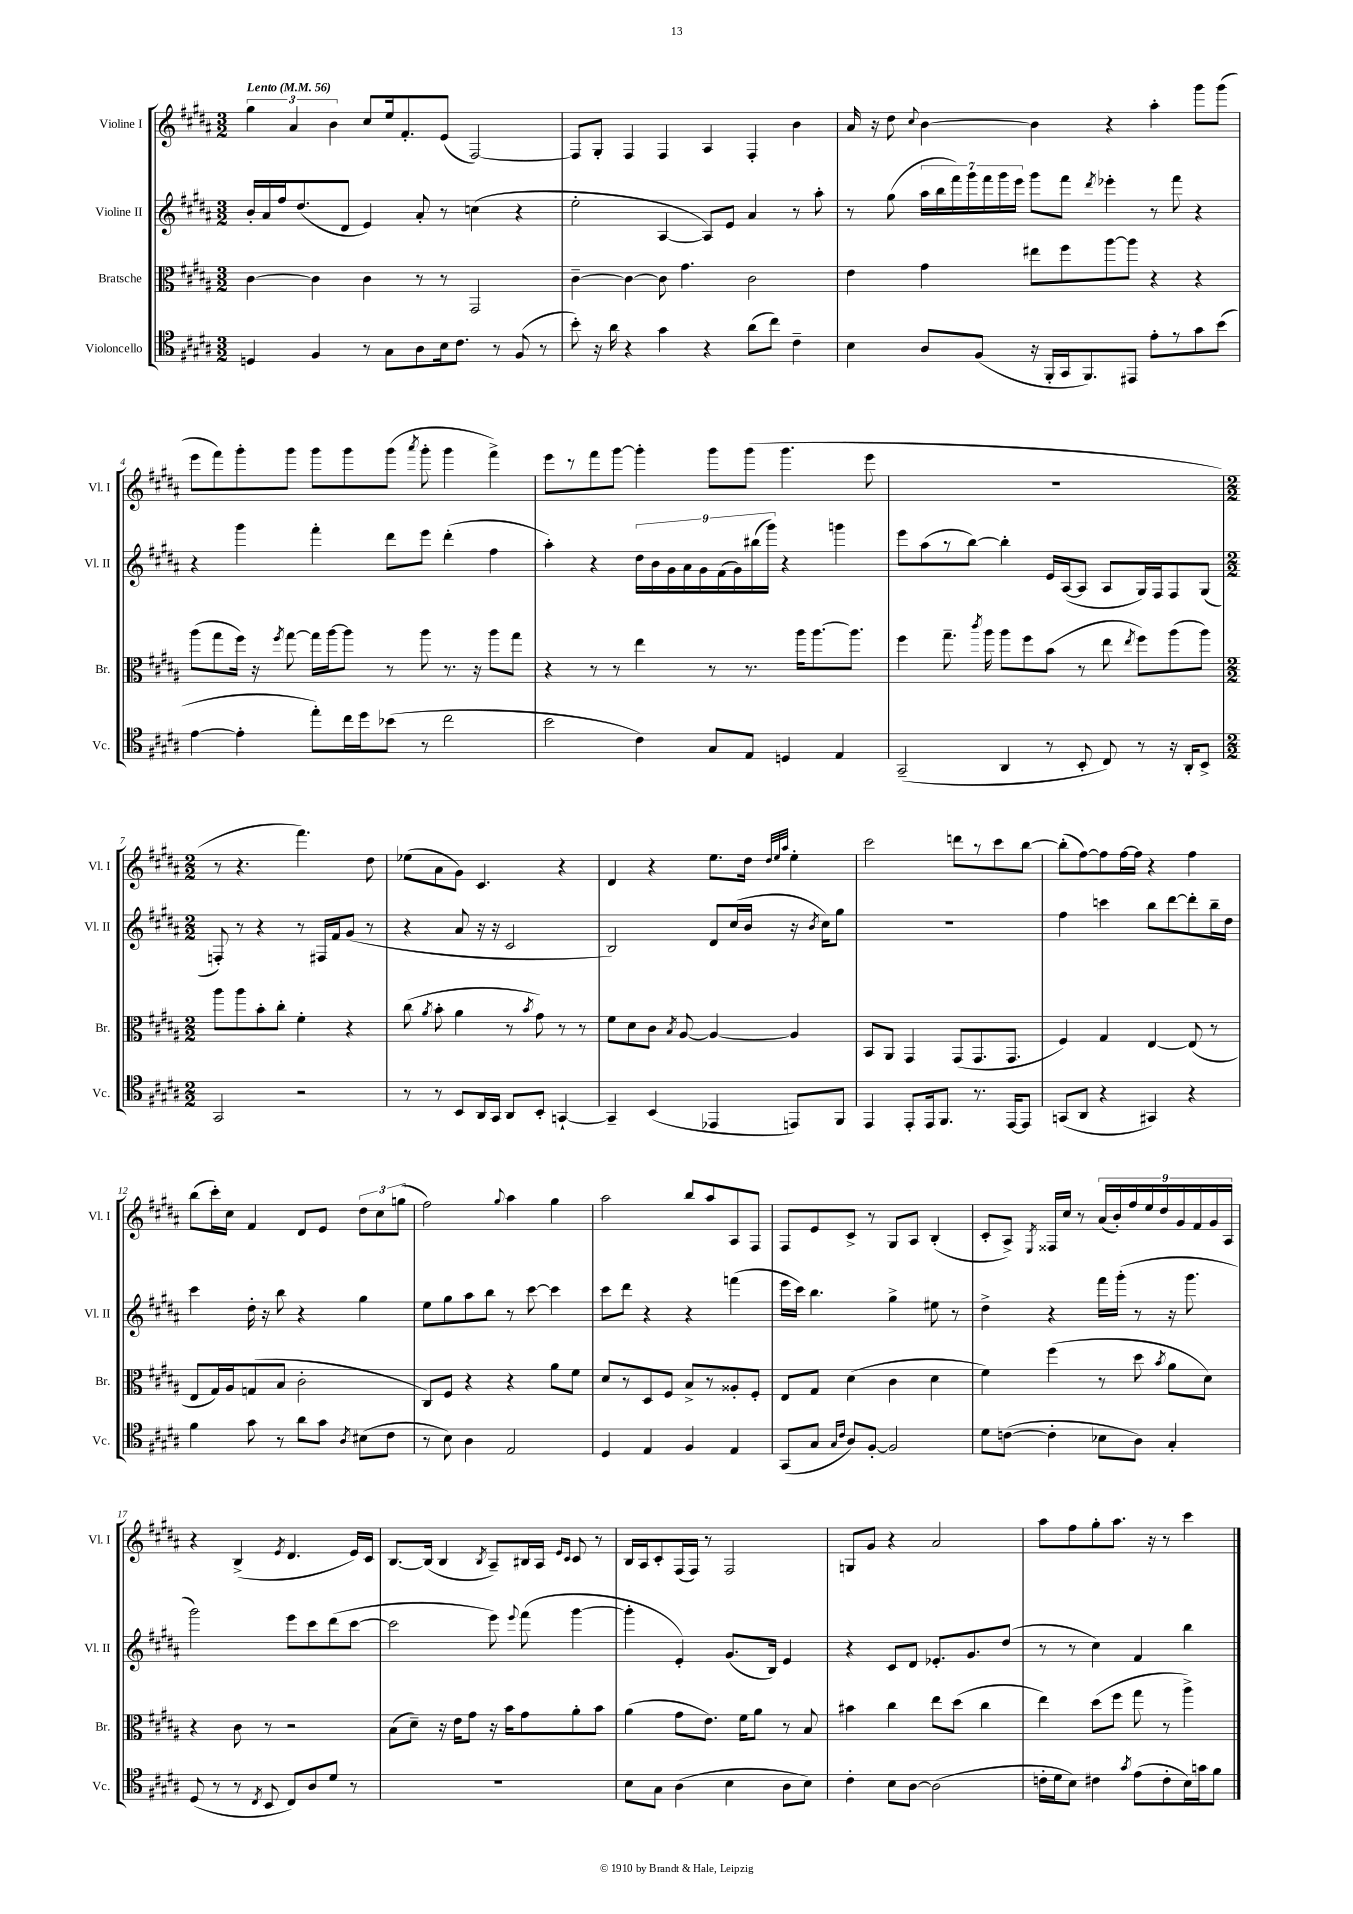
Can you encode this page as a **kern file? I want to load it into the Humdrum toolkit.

**kern	**kern	**kern	**kern
*staff4	*staff3	*staff2	*staff1
*clefC4	*clefC3	*clefG2	*clefG2
*k[f#c#g#d#a#]	*k[f#c#g#d#a#]	*k[f#c#g#d#a#]	*k[f#c#g#d#a#]
*M3/2	*M3/2	*M3/2	*M3/2
*MM56	*MM56	*MM56	*MM56
4D/	[4c#\	16b'/LL	6gg#\
.	.	16a#/	.
.	.	16ff#/J	.
.	.	.	6a#/
.	.	(8.dd#/	.
4F#/	4c#\]	.	.
.	.	.	6b\
.	.	8d#/J	.
8r	4c#\	4e/)	8cc#/L
8G#\L	.	.	16ee/k
.	.	.	8.f#'/
8A#\	8r	8a#'/	.
16B\k	8r	8r	(8e/J
8.c#\J	.	.	.
.	2GG#/	(4cc\	[2F#/)
8r	.	.	.
(8F#/	.	4r	.
8r	.	.	.
=	=	=	=
8b'\)	[4c#~\	2ee'\	8F#/]L
16r	.	.	8G#'/J
16a#\	.	.	.
4r	4c#\_	.	4F#/
4g#\	8c#\]	[4A#/	4F#/
.	4.g#\	.	.
4r	.	8A#/]L)	4A#/
.	.	8e/J	.
(8a#\L	2c#\	4a#/	4F#'/
8cc#\J)	.	.	.
4c#~\	.	8r	4b\
.	.	8aa#'\	.
=	=	=	=
4B\	4e\	8r	16a#/
.	.	.	16r
.	.	(8gg#\	8dd#\
.	.	.	8qqcc#/
8A#/L	4g#\	28aa#\LL	[4b\
.	.	28bb\	.
.	.	28fff#\)	.
.	.	28ggg#\	.
(8F#/J	.	.	.
.	.	28fff#\	.
.	.	28ggg#\	.
.	.	28eee\JJ	.
16r	8ee#\L	8ggg#\L	4b\]
16FF#'/LL	.	.	.
16GG#/J	8ff#\	8fff#\J	.
8.FF#/)	.	.	.
.	.	8qddd#/	.
.	[8aa#\	4eee-'\	4r
8EE#/J	8aa#\]J	.	.
8e'\L	4r	8r	4aa#'\
8r	.	8fff#\	.
8g#\	4r	4r	8ggg#\L
(8b\J	.	.	(8ggg#\J
=	=	=	=
[4e\	(8aa#\L	4r	8eee\L
.	8gg#\	.	8fff#\)
4e'\]	16ff#\Jk)	4ggg#\	8ggg#'\
.	16r	.	.
.	8qff#/	.	.
.	[8gg#\	.	8ggg#\J
8ee'\L)	16gg#\]LL	4fff#'\	8ggg#\L
.	[16aa#\J	.	.
16cc#\L	8aa#\]J	.	8ggg#\
16dd#\J	.	.	.
(8b-\J	8r	8ddd#\L	(8ggg#\J
.	.	.	8qaaa#/
8r	8aa#\	8eee\J	8ggg#'\
2cc#\	8.r	(4ddd#'\	4ggg#\
.	16r	.	.
.	8aa#\L	4ff#\	4fff#^\)
.	8gg#\J	.	.
=	=	=	=
2b\	4r	4aa#'\)	8eee\L
.	.	.	8r
.	8r	4r	8fff#\
.	8r	.	[8ggg#\J
4c#\)	4ee\	18dd#\LL	4ggg#'\]
.	.	18b\	.
.	.	18g#\	.
.	.	18a#\	.
.	.	18g#\	.
8G#/L	8r	.	8ggg#\L
.	.	(18f#\	.
.	.	18g#\)	.
8E/J	8.r	.	(8ggg#\J
.	.	(18bb#\	.
.	.	18ggg#\JJ)	.
4D/	.	4r	4.ggg#\
.	16aa#\LK	.	.
.	[8.aa#\	.	.
4E/	.	4ggg\	.
.	8.aa#\]J	.	.
.	.	.	8eee\
=	=	=	=
(2GG#~/	4ff#\	8eee\L	1.r
.	.	(8aa#\	.
.	8.gg#~\	8r	.
.	.	[8bb\J)	.
.	8qccc#/	.	.
.	16aa#\	.	.
4AA#/	8aa#\L	4bb'\]	.
.	8ff#\	.	.
8r	(8b\J	16e/LL	.
.	.	([16A#/J	.
8BB'/	8r	8A#/]J	.
8C#/)	8ee\	8A#/L	.
.	8qee/	.	.
8r	8ff#\L)	16G#/L)	.
.	.	16F#/J	.
16r	(8aa#\	8F#/	.
16AA#'/LK	.	.	.
8BB^/J	8aa#\J)	(8G#/J	.
=	=	=	=
*M2/2	*M2/2	*M2/2	*M2/2
2GG#/	8aa#\L	8F'/)	8r
.	8aa#\	8r	4.r
.	8b'\	4r	.
.	8cc#'\J	.	.
2r	4f#'\	8r	4.fff#\)
.	.	16F#/LL	.
.	.	16f#/J	.
.	4r	(8g#/J	.
.	.	8r	8dd#\
=	=	=	=
8r	(8cc#\	4r	(8ee-\L
.	8qa#/	.	.
8r	8b'\	.	8a#\
8BB/L	4a#\	8a#/	8g#\J)
16AA#/L	.	16r	4.c#/
16GG#/JJ	.	16r	.
8AA#/L	8r	2c#/	.
.	8qb/	.	.
8BB'/J	8g#\)	.	.
[4GG`/	8r	.	4r
.	8r	.	.
=	=	=	=
4GG~/]	8f#\L	2B/)	4d#/
.	8d#\	.	.
(4BB/	8c#\J	.	4r
.	8qB/	.	.
.	[8A#/	.	.
4EE-/	4A#/_	8d#/L	8.ee\L
.	.	(16cc#/L	.
.	.	16b/JJ	16dd#\Jk
.	.	.	32qqdd#/LLL
.	.	.	32qqee/
.	.	.	32qqaa#/JJJ
8EE/L)	4A#/]	16r	4ee'\
.	.	8qb/	.
.	.	16cc#\LK)	.
8FF#/J	.	8gg#\J	.
=	=	=	=
4EE/	8BB/L	1r	2ccc#\
.	8AA#/J	.	.
8EE'/L	4GG#/	.	.
16EE/k	.	.	.
8.FF#/J	.	.	.
.	(8GG#/L	.	8ddd\L
8.r	8.GG#/	.	8r
.	.	.	8ccc#\
[16EE/LK	8.GG#/J	.	.
8EE/]J	.	.	[8bb\J
=	=	=	=
(8GG/L	4F#/)	4ff#\	(8bb'\]L
8AA#/J	.	.	[8ff#\)
4r	4G#/	4ccc\	8ff#\]
.	.	.	[16ff#\L
.	.	.	16ff#\]JJ
4GG#/)	[4E/	8bb\L	4r
.	.	[8ddd#\	.
4r	(8E/]	8ddd#'\]	4ff#\
.	8r	16bb~\L	.
.	.	16dd#\JJ	.
=	=	=	=
4f#\	8E/L	4ccc#\	(8bb\L
.	16G#/L)	.	16ccc#'\L)
.	16A#/J	.	16cc#\JJ
8g#\	(8G/	16dd#'\	4f#/
.	.	16r	.
8r	8B/J	8bb\	.
8a#\L	2c#'\	4r	8d#/L
8g#\J	.	.	8e/J
8qA#/	.	.	.
(8B#\L	.	4gg#\	12dd#\L
.	.	.	12cc#\
8c#\J	.	.	.
.	.	.	(12gg\J
=	=	=	=
8r	8C#/L)	8ee\L	2ff#\)
8B\)	8F#/J	8gg#\	.
4A#\	4r	8aa#\	.
.	.	8bb\J	.
.	.	.	8qqgg#/
2E/	4r	8r	4aa#\
.	.	[8ccc#\	.
.	8a#\L	4ccc#\]	4gg#\
.	8f#\J	.	.
=	=	=	=
4D#/	8d#/L	8ccc#\L	2aa#\
.	8r	8ddd#\J	.
4E/	8D#/	4r	.
.	8F#/J	.	.
4F#/	8B^/L	4r	8bb/L
.	8r	.	8aa#/
4E/	8A##'/	(4fff\	8A#/
.	8F#'/J	.	8F#/J
=	=	=	=
(8GG#/L	8E/L	16eee\LL	8F#/L
.	.	16ccc#\JJ)	.
8G#/J	8G#/J	4.bb\	8e/
16qqG#/LL	.	.	.
16qqc#/JJ	.	.	.
8A#/L)	(4d#\	.	8c#^/J
[8F#'/J	.	.	8r
2F#/]	4c#\	4gg#^\	8G#/L
.	.	.	8A#/J
.	4d#\	8ee#\	(4B'/
.	.	8r	.
=	=	=	=
8d#\L	4f#\)	4dd#^\	8c#'/L
([8c\J	.	.	8A#^/J)
.	.	.	8qE/
4c'\]	(4ff#\	4r	16F##/LL
.	.	.	16cc#/JJ
.	.	.	8r
8B-\L	8r	16fff#\LL	(18a#/LL
.	.	.	18b'/)
.	.	(16ggg#'\JJ	.
.	.	.	18ff#/
8A#\J)	8dd#\	8r	.
.	.	.	18ee/
.	.	.	18dd#/
.	8qb/	.	.
4G#'/	8a#\L	16r	.
.	.	.	18g#/
.	.	8.ggg#\	.
.	.	.	18f#/
.	8d#\J)	.	.
.	.	.	18g#/
.	.	.	18A#/JJ
=	=	=	=
(8D#/	4r	2ggg#\)	4r
8r	.	.	.
8r	8c#\	.	(4B^/
8qC#/	.	.	.
8BB/	8r	.	.
.	.	.	8qe/
8C#/L)	2r	8eee\L	4.d#/
8A#/	.	8ccc#\	.
8d#/J	.	(8ddd#\	.
8r	.	[8ccc#\J	16e/LL)
.	.	.	16c#/JJ
=	=	=	=
1r	(8B\L	2ccc#\]	[8.B/L
.	8d#~\J)	.	.
.	.	.	(16B/]Jk
.	16r	.	4B/
.	16e\LK	.	.
.	8g#\J	.	.
.	.	.	8qB/
.	16r	8eee\)	8A#~/L)
.	16b\LK	.	.
.	.	8qqeee/	.
.	8g#\	(8fff#\	16B#/L
.	.	.	16A#/JJ
.	.	.	16qqe/LL
.	.	.	16qqc#/JJ
.	8a#'\	[4ggg#\	8c#/
.	8b\J	.	8r
=	=	=	=
8B\L	(4a#\	4ggg#'\]	16B/LL
.	.	.	16A#/J
8G#\J	.	.	8c#'/
(4A#\	8g#\L	4e'/)	(16F#/L
.	.	.	16F#/JJ)
.	8.e\J)	.	8r
4B\	.	(8.g#/L	2F#/
.	16f#\LK	.	.
.	8a#\J	.	.
.	.	16B/Jk)	.
8A#\L	8r	4e/	.
8B\J)	8B/	.	.
=	=	=	=
4c#'\	4b#\	4r	8G/L
.	.	.	8g#/J
8B\L	4cc#\	8c#/L	4r
[8A#\J	.	8d#/J	.
(2A#\]	8ee\L	8.e-'/L	2a#/
.	(8dd#\J	.	.
.	.	8.g#/	.
.	4cc#\	.	.
.	.	(8dd#/J	.
=	=	=	=
16c'\LL	4ee\)	8r	8aa#\L
16d#\J	.	.	.
8B\J)	.	8r	8ff#\
4c#\	(8dd#\L	4cc#\)	8gg#'\
.	8ff#\J	.	8.aa#\J
8qg#/	.	.	.
(8e\L	8gg#\	4f#/	.
.	.	.	16r
8c#'\	8r	.	8r
16B\L)	4aa#^\)	4bb\	4ccc#\
16g\J	.	.	.
8f#\J	.	.	.
==	==	==	==
*-	*-	*-	*-
